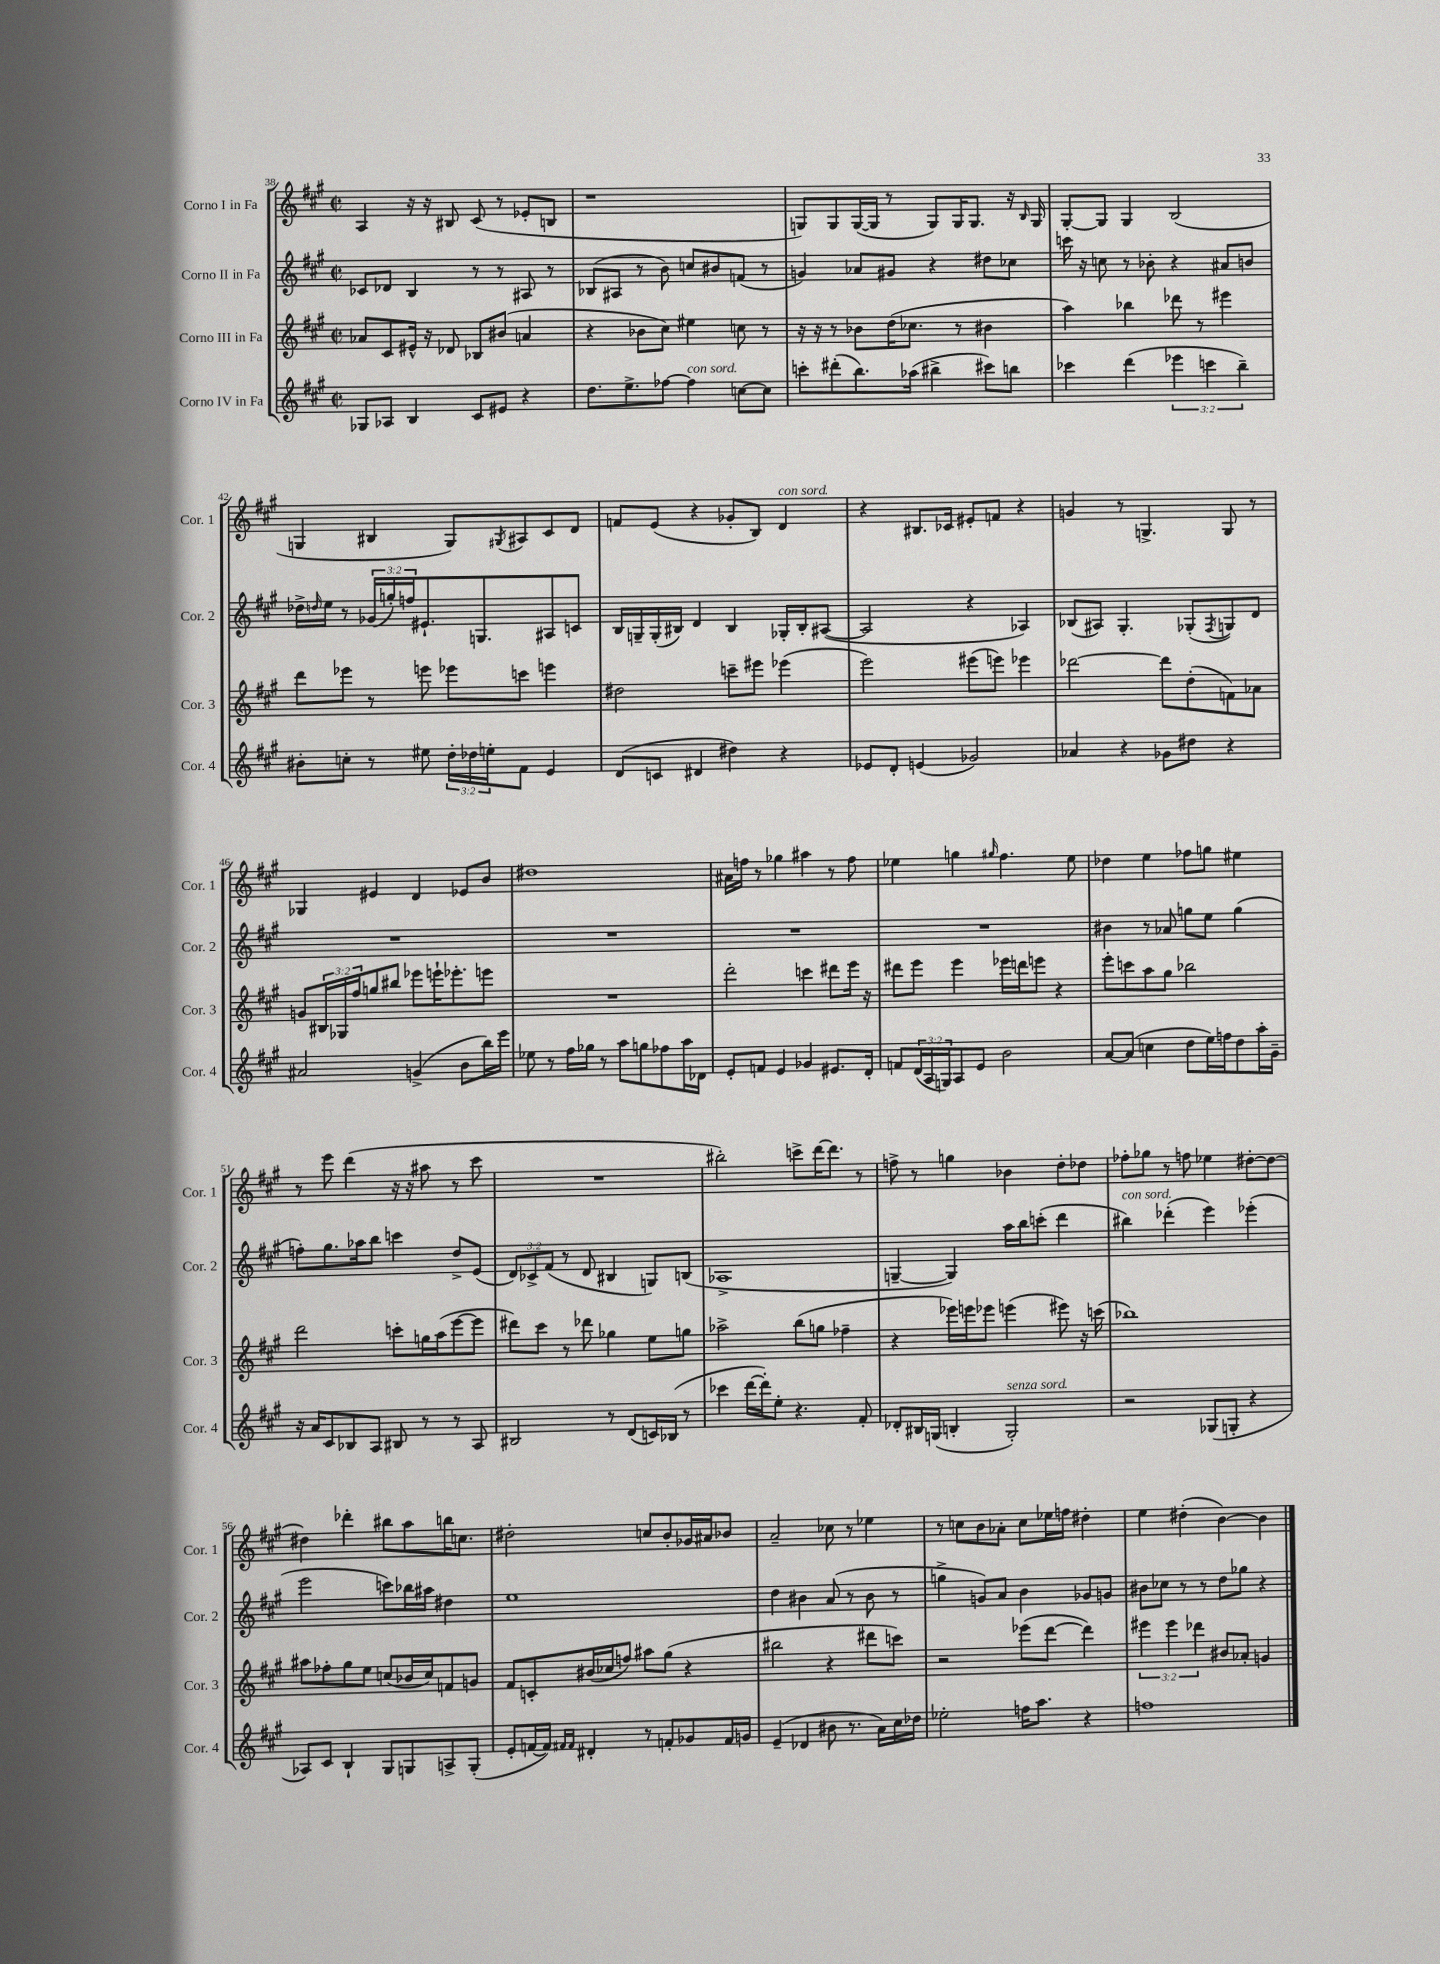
<<
\new StaffGroup <<
\new Staff = "s0" \with { instrumentName = "Corno I in Fa" shortInstrumentName = "Cor. 1" } {
    \clef treble \key a \major \defaultTimeSignature \time 2/2
    a4 r16 r16 bis8 cis'8( r8 ees'8-. b8 |
    r1 |
    g8) g8 g16~( g16 r8 g8) g16 g8. r16 \grace { b16 } g16 |
    gis8~-. gis8 gis4 b2( |
    g4 bis4 g8) \acciaccatura { gis8 } ais8 cis'8 d'8 |
    f'8 e'8( r4 ges'8-. b8) d'4^\markup { \italic "con sord." } |
    r4 bis8. ces'16 eis'8-. f'8 r4 |
    g'4 r8 g4.-> g8 r8 |
    ges4 eis'4 d'4 ees'8 b'8 |
    dis''1 |
    ais'16 f''16 r8 ges''4 ais''4 r8 f''8 |
    ees''4 g''4 \grace { gis''16 } fis''4. ees''8 |
    des''4 e''4 fes''8 g''8 eis''4 |
    r8 e'''8 d'''4( r16 r16 ais''8 r8 cis'''8 |
    R1 |
    bis''2-.) c'''8-> d'''16~ d'''8. r8 |
    f''8-> r8 g''4 bes'4 d''8-. des''8 |
    fes''8-. ges''8 r8 f''8 ees''4 dis''8~-. dis''8~ |
    dis''4 des'''4-. bis''8 a''8 b''16 c''8. |
    dis''2-. c''8 b'8-. ges'16 ais'16 bes'8 |
    a'2-- ces''8 r8 ees''4 |
    r8 c''8 b'8 aes'8-. c''8 ees''16 f''16 dis''4-. |
    e''4 dis''4-.( b'4~) b'4 \bar "|." |
}
\new Staff = "s1" \with { instrumentName = "Corno II in Fa" shortInstrumentName = "Cor. 2" } {
    \clef treble \key a \major \defaultTimeSignature \time 2/2 \override Staff.TupletNumber.text = #tuplet-number::calc-fraction-text
    ces'8 des'8 b4 r8 r8 ais8 r8 |
    bes8( ais8 r8 b'8) c''8 bis'8 f'8( r8 |
    g'4) aes'8 gis'8 r4 dis''8 ces''8 |
    c'''16 r16 c''8 r8 bes'8-. r4 ais'8 b'8 |
    des''16-> \grace { d''16 } e''16 r8 \tuplet 3/2 { ges'16( g''16-.) f''16 } eis'8.-! g8. ais8 c'8 |
    b16 g16-- g16-.( bis16) d'4 bis4 ges16-. bis16-. ais8~( |
    ais2 r4 aes4) |
    bes8( ais8) gis4.-. ges8-.( \acciaccatura { fis8 } g8) d'8 |
    R1 |
    R1 |
    R1 |
    R1 |
    bis'4 r8 aes'8 g''8 e''8 g''4( |
    f''8-.) gis''8. aes''16 b''8 c'''4 d''8-> e'8( |
    \tuplet 3/2 { d'8) ces'8-> fis'8( } r8 d'8 bis4 g8) b8( |
    aes1-> |
    g4~-- g4) a''16 b''16 c'''8-.( d'''4 |
    bis''4^\markup { \italic "con sord." }) des'''4-.( e'''4) ees'''4-.( |
    e'''2 c'''8) bes''16 ais''16 dis''4 |
    e''1 |
    d''4 bis'4 a'8( r8 bis'8 r8 |
    g''4-> g'8) a'8 b'4 ges'8 g'8 |
    bis'8 ces''8 r8 r8 d''8 ges''8 r4 \bar "|." |
}
\new Staff = "s2" \with { instrumentName = "Corno III in Fa" shortInstrumentName = "Cor. 3" } {
    \clef treble \key a \major \defaultTimeSignature \time 2/2 \override Staff.TupletNumber.text = #tuplet-number::calc-fraction-text
    aes'8 cis'8 eis'16-^ r16 des'8 bes8 bis'8( a'4 |
    r4 bes'8 cis''8) eis''4 c''8 r8 |
    r16 r16 r8 bes'8 d''16( ces''8. r8 bis'4 |
    a''4) bes''4 des'''8 r8 eis'''4 |
    d'''8 ees'''8 r8 e'''8 ees'''8 c'''8 e'''4 |
    dis''2 c'''8-- eis'''8 ees'''4( |
    e'''2) eis'''8( e'''8) ees'''4 |
    des'''2~ des'''8 d''8-.( f'8) aes'8 |
    g'8 \tuplet 3/2 { bis16 ges16 fis''16 } g''8 bis''8 ees'''8 e'''16-! ees'''8.-. e'''8 |
    R1 |
    d'''2-. c'''4 dis'''8 e'''16 r16 |
    dis'''8 e'''8 e'''4 ees'''16 d'''16 e'''8 r4 |
    e'''8-. c'''8 a''8 gis''8 bes''2 |
    d'''2 c'''8-. g''16 a''16( e'''8~ e'''8 |
    dis'''8) cis'''8 r8 des'''8 ges''4 e''8 g''8 |
    aes''2-> b''8( g''8 fes''4-- |
    r4 ees'''16) e'''16 ees'''8 e'''4( eis'''8) r16 c'''16( |
    bes''1) |
    ais''8 fes''8-. gis''8 e''8 c''8( bes'16 c''16) f'8 g'8 |
    fis'8 c'8-. bis'16( ces''16 f''8) ais''8 gis''8( r4 |
    bis''2 r4 dis'''8 c'''8) |
    r2 ees'''8( d'''8~ d'''4) |
    \tuplet 3/2 { eis'''4 eis'''4 des'''4 } bis'8 aes'8-. g'4 \bar "|." |
}
\new Staff = "s3" \with { instrumentName = "Corno IV in Fa" shortInstrumentName = "Cor. 4" } {
    \clef treble \key a \major \defaultTimeSignature \time 2/2 \override Staff.TupletNumber.text = #tuplet-number::calc-fraction-text
    ges8 aes8 b4 cis'8 eis'8 r4 |
    d''8. e''8.-> fes''8~ fes''4^\markup { \italic "con sord." } c''8~ c''8 |
    c'''8-. dis'''8-.( b''8.) aes''16( bis''4-> cis'''8) b''8 |
    ces'''4 d'''4( \tuplet 3/2 { ees'''4 c'''4 b''4--) } |
    bis'8-. c''8-. r8 eis''8 \tuplet 3/2 { d''16-. des''16 e''16-. } fis'8 e'4 |
    d'8( c'8 dis'4 dis''4) r4 |
    ees'8 d'8-. e'4( ges'2) |
    aes'4 r4 ges'8 dis''8 r4 |
    ais'2 g'4->( b'8 b''16) e'''16 |
    ees''8 r8 fis''16 ges''16 r8 a''8 g''8 fes''8 a''16 des'16 |
    e'8-. f'8 e'4 ges'4 eis'8. d'16-. |
    f'8 \tuplet 3/2 { d'16( a16 g16) } a8 e'8 b'2 |
    a'8~ a'8( c''4 d''8 e''16) f''16 d''8 a''16-. gis'16-- |
    r16 a'16 cis'8 bes8 a8 bis8 r8 r8 a8 |
    bis2 r8 d'8( c'16) bes16( r8 |
    ces'''4 d'''16~ d'''16-.) e''8-. r4. fis'8-. |
    des'8-. bis16 g16( b4-. g2-.^\markup { \italic "senza sord." }) |
    r2 ges8( g8-. r4 |
    aes8) cis'8 b4-! gis8 g8 a8-> g8-.( |
    e'8-. f'16~ f'16) \grace { fis'16 fis'16 } dis'4-. r8 f'8-. ges'8 f'16 g'16 |
    e'4--( des'4 bis'8 r8. a'16) cis''16 des''16 |
    ees''2-. f''16 a''8. r4 |
    f''1 \bar "|." |
}
>>
>>
\layout { \context { \Score currentBarNumber = #38 } }
